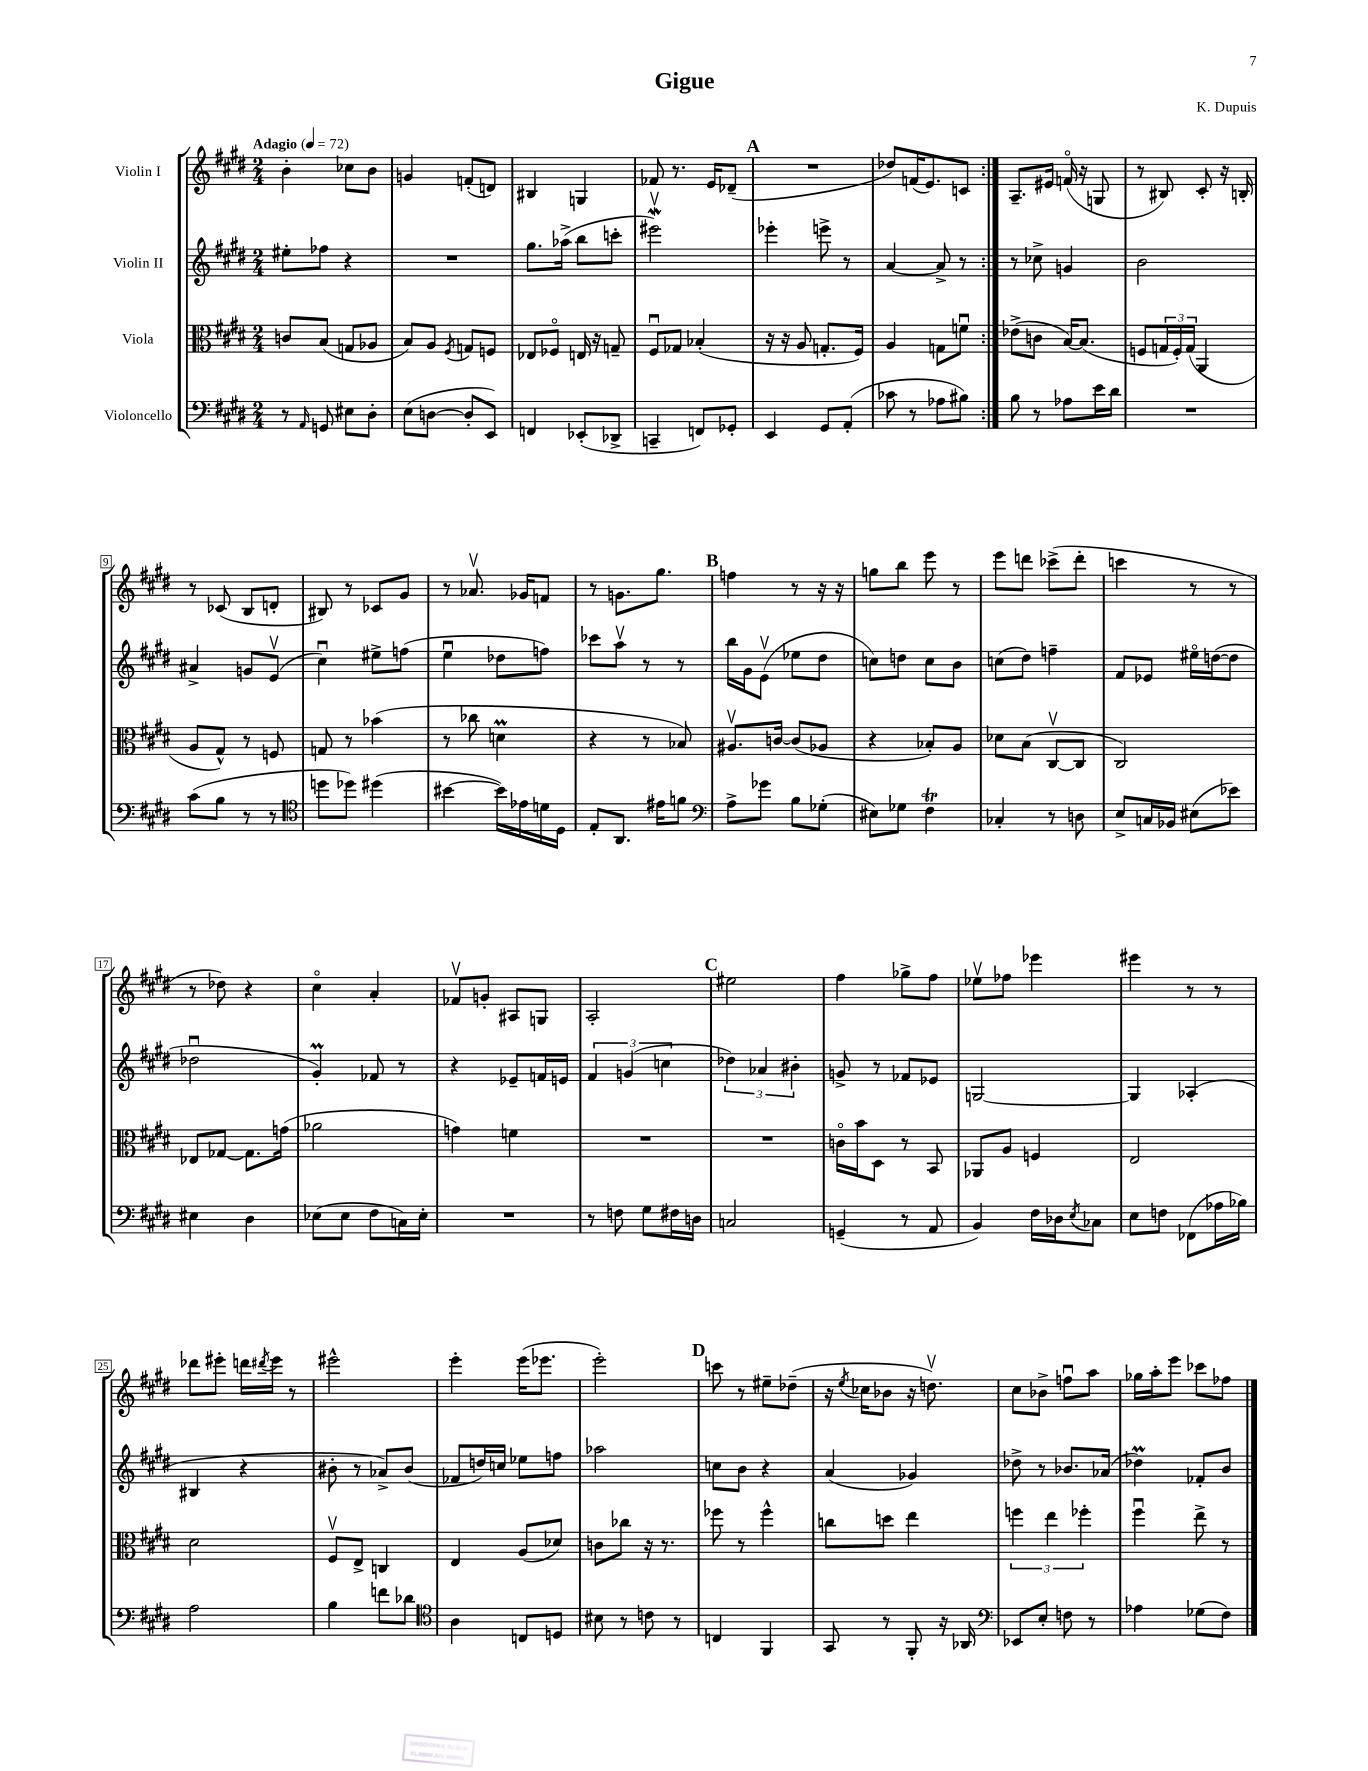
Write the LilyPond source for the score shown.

\header { title = "Gigue" composer = "K. Dupuis" }
<<
\new StaffGroup <<
\new Staff = "s0" \with { instrumentName = "Violin I" } {
    \clef treble \key e \major \numericTimeSignature \time 2/4 \tempo "Adagio" 4 = 72
    \repeat volta 2 { b'4-. ces''8 b'8 |
    g'4 f'8-.( d'8) |
    bis4 g4 |
    fes'8 r8. e'16 des'8--( |
    \mark \markup { \bold "A" } R2 |
    des''8) f'16( e'8.) c'8 | }
    a8.-- eis'16 f'16\flageolet( r16 g8 |
    r8 bis8) cis'8-. r16 b16-. |
    r8 ces'8( b8 d'8-. |
    bis8) r8 ces'8 gis'8 |
    r8 aes'8.\upbow ges'16 f'8 |
    r8 g'8. gis''8. |
    \mark \markup { \bold "B" } f''4 r8 r16 r16 |
    g''8 b''8 e'''8 r8 |
    e'''8 d'''8 ces'''8->( d'''8-. |
    c'''4 r8 r8 |
    r8 des''8) r4 |
    cis''4\flageolet a'4-. |
    fes'8\upbow g'8-. ais8 g8 |
    a2-. |
    \mark \markup { \bold "C" } eis''2 |
    fis''4 ges''8-> fis''8 |
    ees''8\upbow fes''8 ees'''4 |
    eis'''4 r8 r8 |
    des'''8 eis'''8-. d'''16 \acciaccatura { dis'''8 } eis'''16 r8 |
    eis'''2-^ |
    e'''4-. e'''16( ees'''8. |
    e'''2-.) |
    \mark \markup { \bold "D" } c'''8 r8 eis''8-- des''8--( |
    r16 \acciaccatura { e''8 } ces''16 bes'8 r16 d''8.\upbow) |
    cis''8 bes'8-> f''8\downbow a''8 |
    ges''16 a''16-. e'''8 ces'''8 fes''8 \bar "|." |
}
\new Staff = "s1" \with { instrumentName = "Violin II" } {
    \clef treble \key e \major \numericTimeSignature \time 2/4
    \repeat volta 2 { eis''8-. fes''8 r4 |
    R2 |
    gis''8. aes''16->( b''8 c'''8-. |
    eis'''2\upbow\mordent) |
    \mark \markup { \bold "A" } ees'''4-. e'''8-> r8 |
    a'4~ a'8-> r8 | }
    r8 ces''8-> g'4 |
    b'2 |
    ais'4-> g'8 e'8\upbow( |
    cis''4\downbow) eis''8-> f''8( |
    e''4\downbow des''8 f''8) |
    ces'''8 a''8\upbow r8 r8 |
    \mark \markup { \bold "B" } b''16 gis'16 e'8\upbow( ees''8 dis''8 |
    c''8) d''8 c''8 b'8 |
    c''8( dis''8) f''4-- |
    fis'8 ees'8 eis''16\flageolet d''16~( d''8 |
    des''2\downbow |
    gis'4-.\prall) fes'8 r8 |
    r4 ees'8-- f'16 e'16 |
    \tuplet 3/2 { fis'4 g'4( c''4 } |
    \mark \markup { \bold "C" } \tuplet 3/2 { des''4) aes'4 bis'4-. } |
    g'8-> r8 fes'8 ees'8 |
    g2~ |
    g4 aes4-.( |
    bis4 r4 |
    bis'8-. r8 aes'8->) bis'8( |
    fes'8 d''16) c''16 ees''8 f''8 |
    aes''2 |
    \mark \markup { \bold "D" } c''8 b'8 r4 |
    a'4( ges'4) |
    des''8-> r8 bes'8. aes'16( |
    des''4\prall) fes'8-. b'8 \bar "|." |
}
\new Staff = "s2" \with { instrumentName = "Viola" } {
    \clef alto \key e \major \numericTimeSignature \time 2/4
    \repeat volta 2 { c'8 b8( g8 aes8 |
    b8) a8 \acciaccatura { fis8 } g8 f8 |
    ees8 fes8\flageolet e16 r16 g8-- |
    fis8\downbow ges8 bes4-.( |
    \mark \markup { \bold "A" } r16 r16 a8 g8.-. fis16) |
    a4 g8 f'8\downbow | }
    ees'8->( c'8 b16~) b8.( |
    f8 \tuplet 3/2 { g16 f16-.) g16( } a,4 |
    a8 gis8-^) r8 f8 |
    g8 r8 bes'4( |
    r8 ces''8 d'4\prall |
    r4 r8 bes8) |
    \mark \markup { \bold "B" } ais8.\upbow c'16~ c'8( aes8 |
    r4 bes8-.) a8 |
    des'8 b8( cis8~\upbow cis8 |
    cis2) |
    ees8 ges8~ ges8. g'16( |
    aes'2 |
    g'4) f'4 |
    R2 |
    \mark \markup { \bold "C" } R2 |
    c'16\flageolet b'16 dis8 r8 b,8 |
    aes,8 a8 f4 |
    e2 |
    dis'2 |
    fis8\upbow e8-> c4 |
    e4 a8( des'8) |
    c'8 ces''8 r16 r8. |
    \mark \markup { \bold "D" } fes''8 r8 fes''4-^ |
    c''8 d''8 e''4 |
    \tuplet 3/2 { f''4 e''4 fes''4-. } |
    fis''4\downbow e''8-> r8 \bar "|." |
}
\new Staff = "s3" \with { instrumentName = "Violoncello" } {
    \clef bass \key e \major \numericTimeSignature \time 2/4
    \repeat volta 2 { r8 \grace { a,16 } g,8 eis8 dis8-. |
    e8( d8~ d8-. e,8) |
    f,4 ees,8-.( des,8-> |
    c,4-- f,8) ges,8-. |
    \mark \markup { \bold "A" } e,4 gis,8 a,8-.( |
    ces'8 r8 aes8 bis8) | }
    b8 r8 aes8 e'16 dis'16 |
    R2 |
    cis'8( b8 r8 r8 |
    \clef tenor d''8 des''8) dis''4( |
    bis'4~ bis'16) ees'16 d'16 dis16 |
    e8-. a,8. eis'16 f'8 |
    \mark \markup { \bold "B" } \clef bass a8-> ges'8 b8 ges8-.( |
    eis8) ges8 fis4\trill |
    ces4-. r8 d8 |
    e8-> c16 bes,16 eis8( ees'8) |
    eis4 dis4 |
    ees8( ees8 fis8 c16) ees16-. |
    R2 |
    r8 f8 gis8 fis16 d16 |
    \mark \markup { \bold "C" } c2 |
    g,4--( r8 a,8 |
    b,4) fis16 des16 \acciaccatura { e8 } ces8 |
    e8 f8 fes,8( aes16 bes16) |
    a2 |
    b4 f'8 des'8 |
    \clef tenor a4 c8 d8 |
    bis8 r8 c'8 r8 |
    \mark \markup { \bold "D" } c4 fis,4 |
    gis,8 r8 fis,8-. r16 aes,16 |
    \clef bass ees,8 e8-. f8 r8 |
    aes4 ges8( fis8) \bar "|." |
}
>>
>>
\layout { \context { \Score \override BarNumber.stencil = #(make-stencil-boxer 0.1 0.3 ly:text-interface::print) } }
